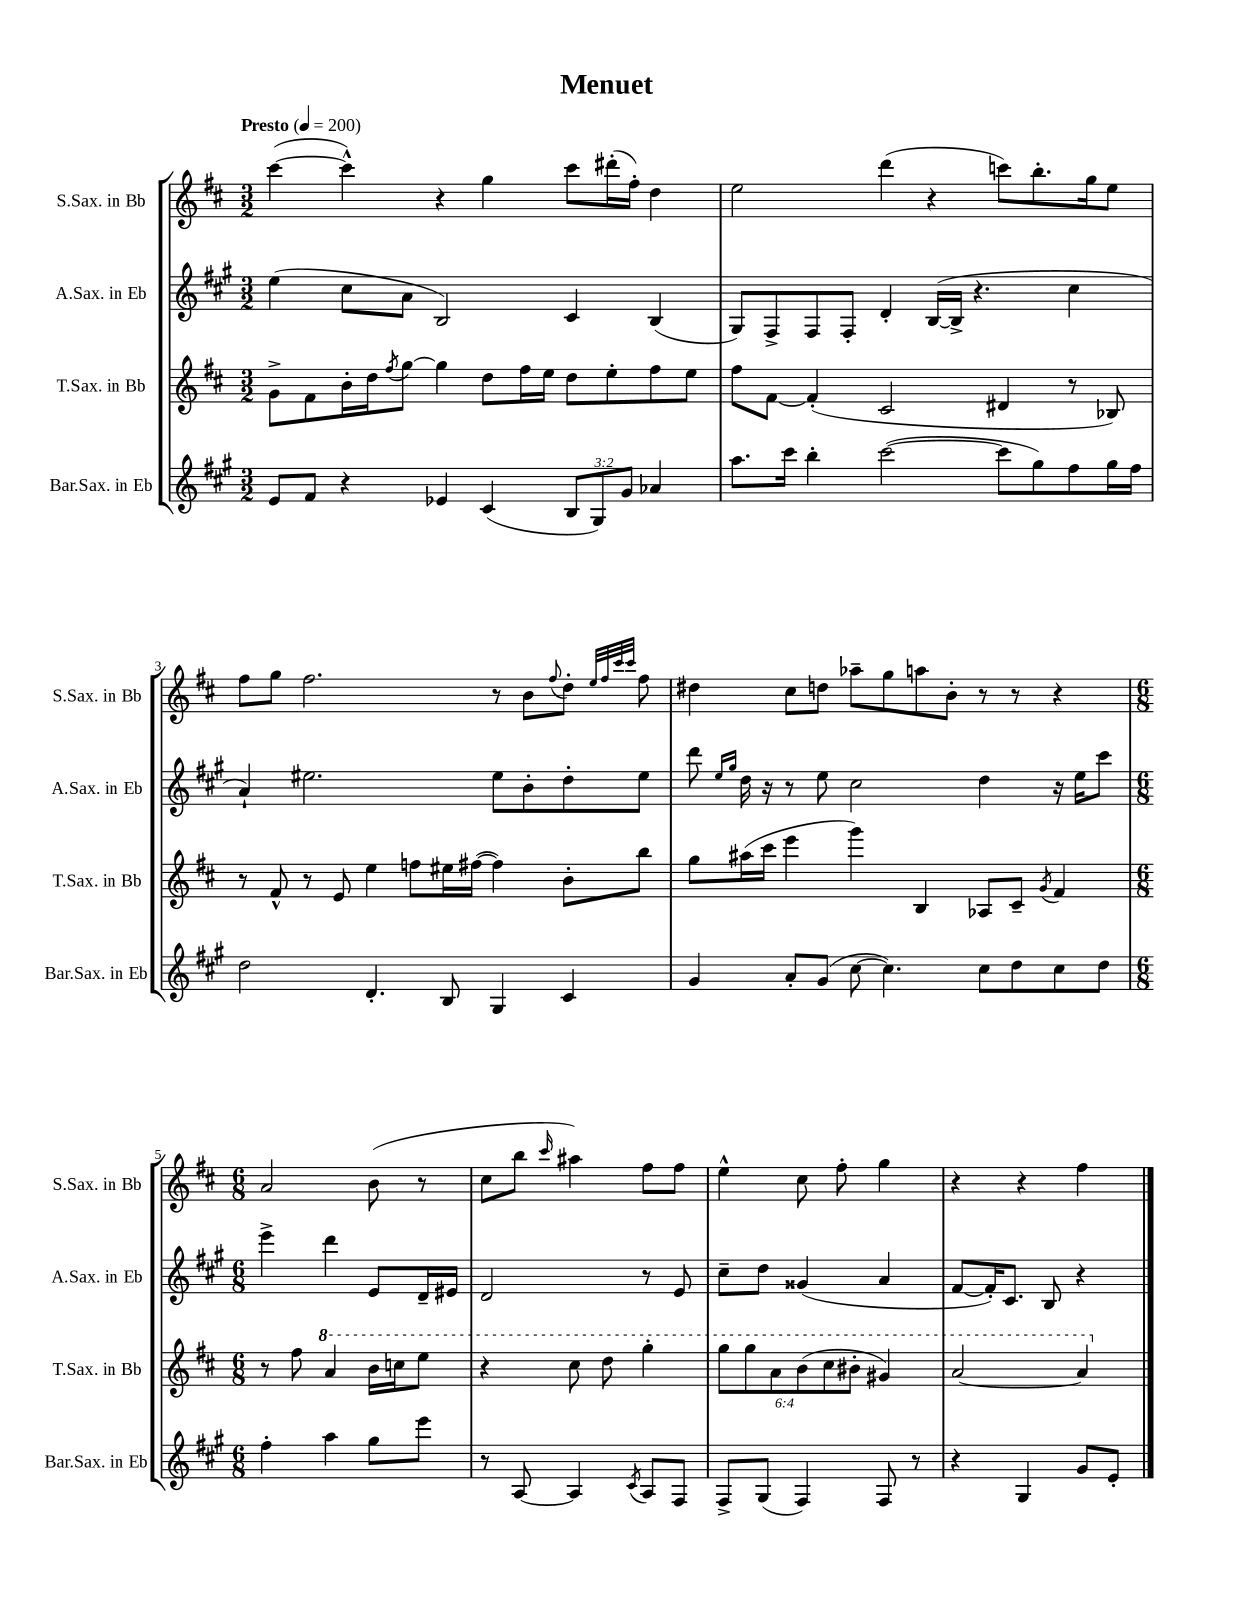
\header { title = "Menuet" }
<<
\new StaffGroup <<
\new Staff = "s0" \with { instrumentName = "S.Sax. in Bb" shortInstrumentName = "S.Sax. in Bb" } {
    \clef treble \key d \major \numericTimeSignature \time 3/2 \tempo "Presto" 4 = 200
    cis'''4~( cis'''4-^) r4 g''4 cis'''8 dis'''16-.( fis''16-.) d''4 |
    e''2 d'''4( r4 c'''8) b''8.-. g''16 e''8 |
    fis''8 g''8 fis''2. r8 b'8 \appoggiatura { fis''8 } d''8-. \grace { e''32 fis''32 cis'''32 cis'''32 } fis''8 |
    dis''4 cis''8 d''8 aes''8-- g''8 a''8 b'8-. r8 r8 r4 |
    \numericTimeSignature \time 6/8 a'2 b'8( r8 |
    cis''8 b''8 \grace { cis'''16 } ais''4) fis''8 fis''8 |
    e''4-^ cis''8 fis''8-. g''4 |
    r4 r4 fis''4 \bar "|." |
}
\new Staff = "s1" \with { instrumentName = "A.Sax. in Eb" shortInstrumentName = "A.Sax. in Eb" } {
    \clef treble \key a \major \numericTimeSignature \time 3/2
    e''4( cis''8 a'8 b2) cis'4 b4( |
    gis8) fis8-> fis8 fis8-. d'4-. b16~( b16-> r4. cis''4 |
    a'4-!) eis''2. eis''8 b'8-. d''8-. eis''8 |
    d'''8 \grace { e''16 gis''16 } d''16 r16 r8 e''8 cis''2 d''4 r16 e''16 cis'''8 |
    \numericTimeSignature \time 6/8 e'''4-> d'''4 e'8 d'16-- eis'16 |
    d'2 r8 e'8 |
    cis''8-- d''8 gisis'4( a'4 |
    fis'8~ fis'16-.) cis'8. b8 r4 \bar "|." |
}
\new Staff = "s2" \with { instrumentName = "T.Sax. in Bb" shortInstrumentName = "T.Sax. in Bb" } {
    \clef treble \key d \major \numericTimeSignature \time 3/2 \override Staff.TupletNumber.text = #tuplet-number::calc-fraction-text
    g'8-> fis'8 b'16-. d''16 \acciaccatura { fis''8 } g''8~ g''4 d''8 fis''16 e''16 d''8 e''8-. fis''8 e''8 |
    fis''8 fis'8~ fis'4-.( cis'2 dis'4 r8 bes8) |
    r8 fis'8-^ r8 e'8 e''4 f''8 eis''16 fis''16~( fis''4) b'8-. b''8 |
    g''8 ais''16( cis'''16 e'''4 g'''4) b4 aes8 cis'8-- \acciaccatura { g'8 } fis'4 |
    \numericTimeSignature \time 6/8 r8 fis''8 \ottava #1 a''4 b''16 c'''16 e'''8 |
    r4 cis'''8 d'''8 g'''4-. |
    \tuplet 6/4 { g'''8 g'''8 a''8 b''8( cis'''8 bis''8-. } gis''4) |
    a''2~ a''4 \ottava #0 \bar "|." |
}
\new Staff = "s3" \with { instrumentName = "Bar.Sax. in Eb" shortInstrumentName = "Bar.Sax. in Eb" } {
    \clef treble \key a \major \numericTimeSignature \time 3/2 \override Staff.TupletNumber.text = #tuplet-number::calc-fraction-text
    e'8 fis'8 r4 ees'4 cis'4( \tuplet 3/2 { b8 gis8) gis'8 } aes'4 |
    a''8. cis'''16 b''4-. cis'''2~( cis'''8 gis''8) fis''8 gis''16 fis''16 |
    d''2 d'4.-. b8 gis4 cis'4 |
    gis'4 a'8-. gis'8( cis''8~ cis''4.) cis''8 d''8 cis''8 d''8 |
    \numericTimeSignature \time 6/8 fis''4-. a''4 gis''8 e'''8 |
    r8 a8~ a4 \acciaccatura { cis'8 } a8 fis8 |
    fis8-> gis8( fis4) fis8 r8 |
    r4 gis4 gis'8 e'8-. \bar "|." |
}
>>
>>
